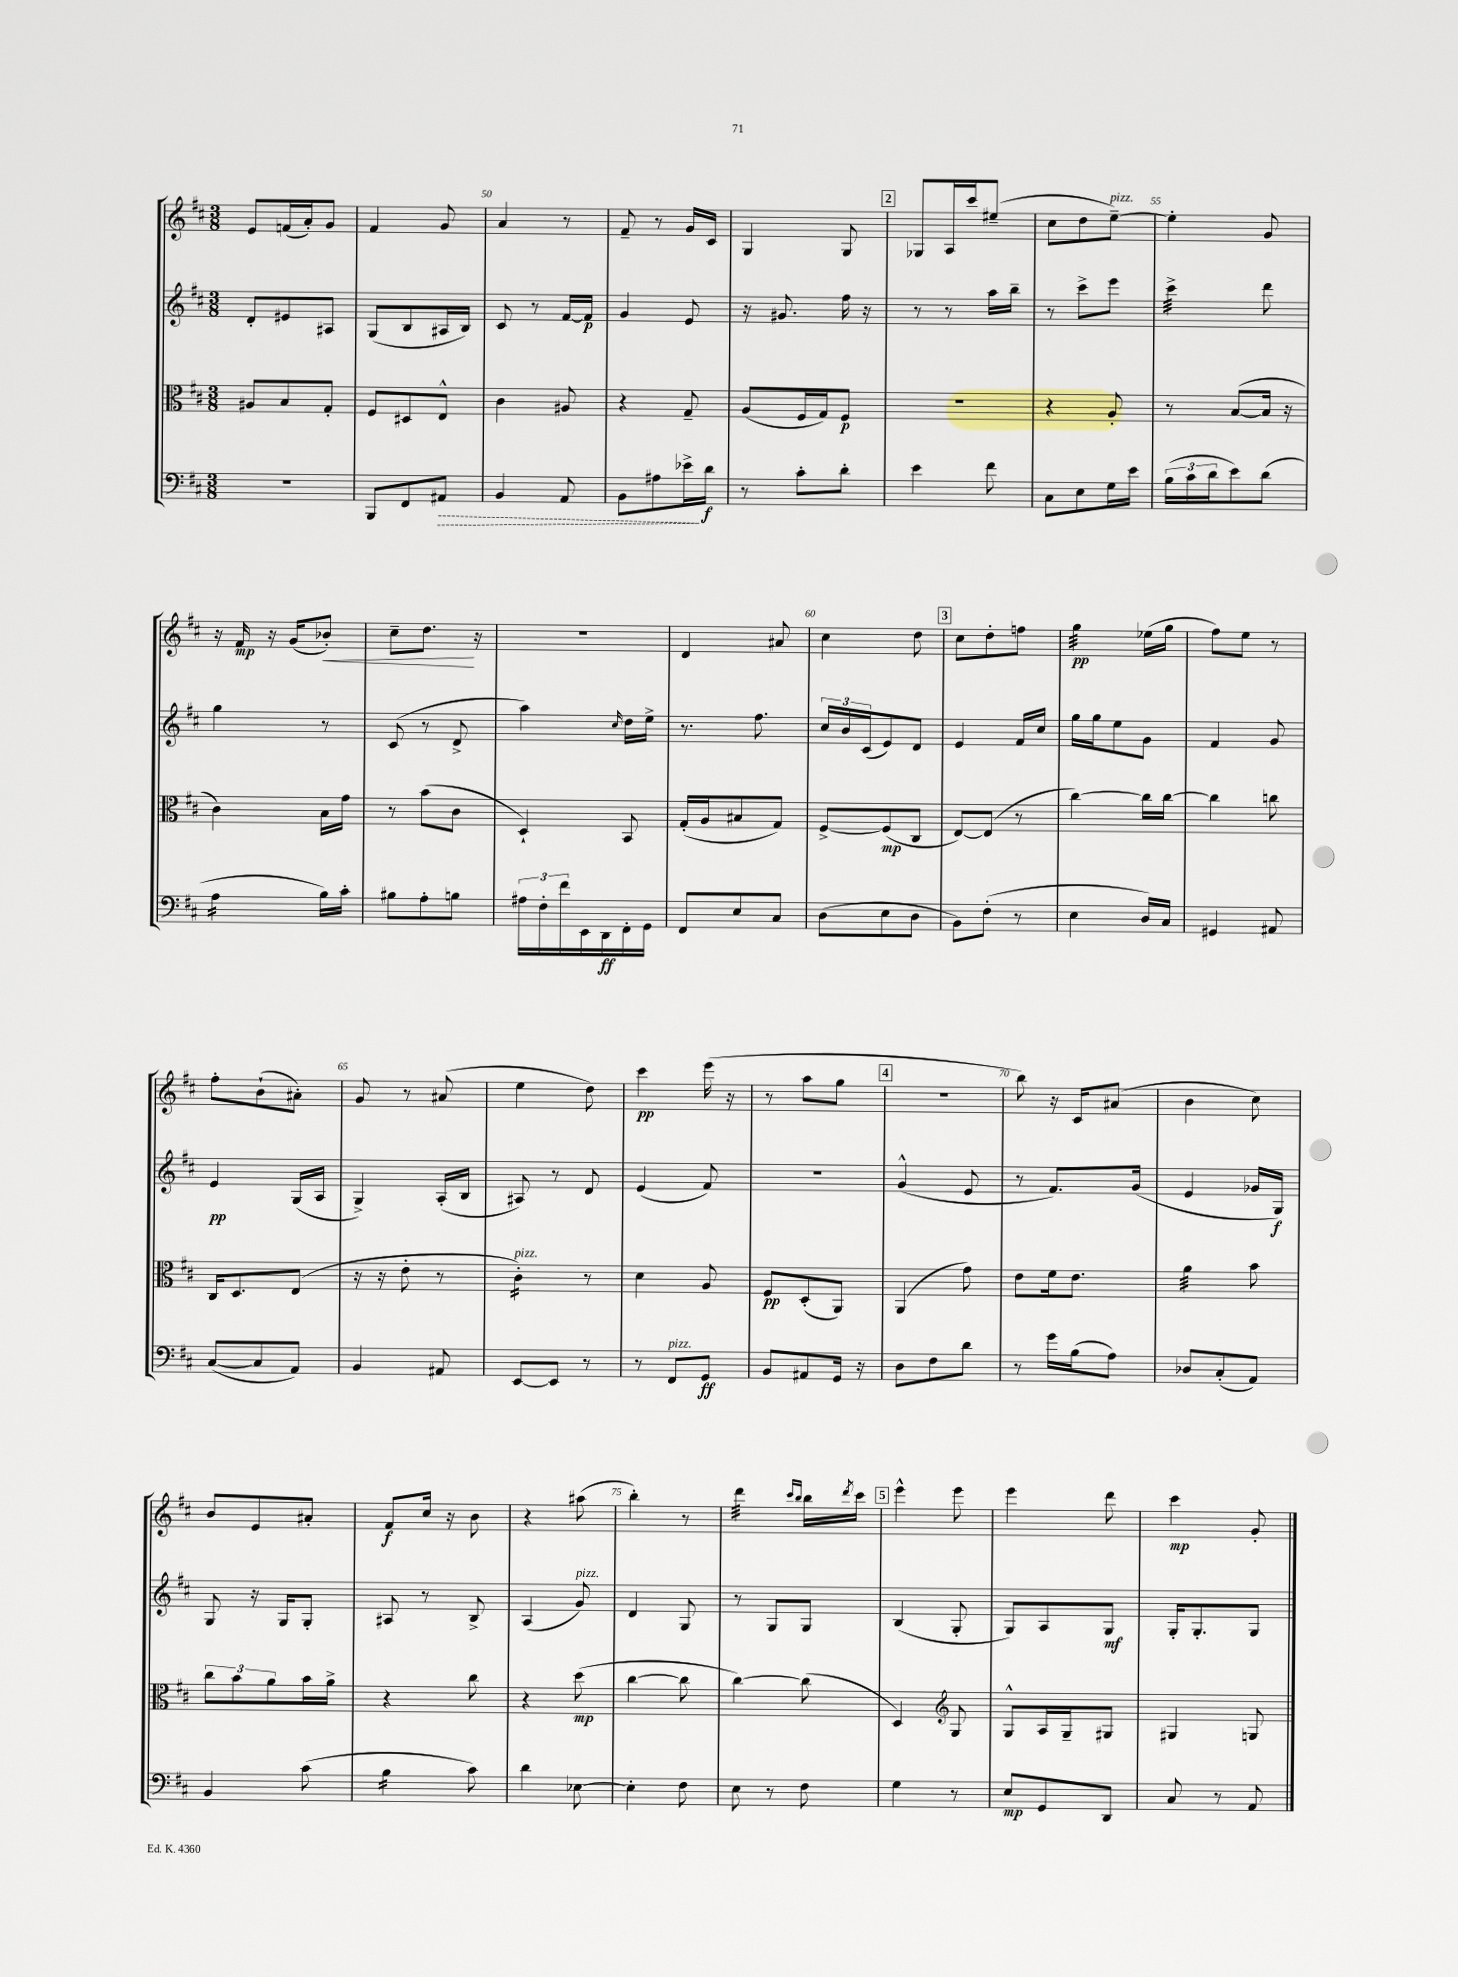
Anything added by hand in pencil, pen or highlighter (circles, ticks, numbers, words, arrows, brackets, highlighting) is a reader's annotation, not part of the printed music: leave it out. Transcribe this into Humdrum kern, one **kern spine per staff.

**kern	**kern	**kern	**kern
*staff4	*staff3	*staff2	*staff1
*clefF4	*clefC3	*clefG2	*clefG2
*k[f#c#]	*k[f#c#]	*k[f#c#]	*k[f#c#]
*M3/8	*M3/8	*M3/8	*M3/8
4.r	8A#	8d'	8e
.	8B	8e#	(16f
.	.	.	16a')
.	8G'	8A#	8g
=	=	=	=
8BBB	8F#	(8G	4f#
8FF#	8D#	8B	.
8AA#	8E^^	16A#	8g
.	.	16B)	.
=	=	=	=
4BB	4c#	8c#	4a
.	.	8r	.
8AA	8A#	[16f#	8r
.	.	16f#]	.
=	=	=	=
8BB	4r	4g	8f#~
8A#	.	.	8r
16e-^	8G~	8e	16g
16d	.	.	16c#
=	=	=	=
8r	(8A	16r	4G
.	.	8.g#	.
8c#'	16F#	.	.
.	16G)	.	.
8d'	8F#	16ff#	8G
.	.	16r	.
=	=	=	=
4e	4.r	8r	8G-
.	.	8r	16A
.	.	.	16ccc#
8f#	.	16aa	(8ee#~
.	.	16bb~	.
=	=	=	=
8C#	4r	8r	8cc#
8E	.	8ccc#^	8dd
16G	8A'	8eee	[8ee~)
16e	.	.	.
=	=	=	=
(24B	8r	4ccc#^	4ee']
24c#	.	.	.
24d	.	.	.
8e)	([8B	.	.
(8d	16B]	8ddd	8g
.	16r	.	.
=	=	=	=
4A	4c#)	4gg	16r
.	.	.	16f#
.	.	.	16r
.	.	.	(16g
16B)	16B	8r	8b-')
16c#'	16g	.	.
=	=	=	=
8B#	8r	(8c#	8cc#~
8A'	(8b	8r	8.dd
8B	8c#	8d^	.
.	.	.	16r
=	=	=	=
24A#	4D`)	4aa)	4.r
24F#'	.	.	.
24f#	.	.	.
16EE	.	.	.
16DD	.	.	.
.	.	16qqcc#	.
16FF#'	8BB	16dd	.
16GG	.	16ee^	.
=	=	=	=
8FF#	(16G'	8.r	4d
.	16A	.	.
8E	8B#	.	.
.	.	8.ff#	.
8C#	8G)	.	8a#
=	=	=	=
(8D	[8F#^	24cc#	4cc#
.	.	24b	.
.	.	(24c#	.
8E	(8F#]	8e)	.
8D	8C#	8d	8dd
=	=	=	=
8BB)	[8E)	4e	8cc#
(8F#'	(8E]	.	8dd'
8r	8r	16f#	8ff
.	.	16cc#	.
=	=	=	=
4E	[4cc#)	16gg	4gg
.	.	16gg	.
.	.	8ee	.
16D)	16cc#]	8g	(16ee-
16C#	[16cc#	.	16gg
=	=	=	=
4GG#	4cc#]	4f#	8ff#)
.	.	.	8ee
8AA#	8cc	8g	8r
=	=	=	=
([8C#	16C#	4e	8ff#'
.	8.D	.	.
8C#]	.	.	(8b`
8AA)	(8E	(16G	8a#')
.	.	16A	.
=	=	=	=
4BB	16r	4G^)	8g
.	16r	.	.
.	8e'	.	8r
8AA#	8r	(16A'	(8a#
.	.	16B	.
=	=	=	=
[8EE	4c#')	8A#)	4ee
8EE]	.	8r	.
8r	8r	8d	8dd)
=	=	=	=
8r	4d	(4e	4ccc#
8FF#	.	.	.
8GG	8A	8f#)	(16eee
.	.	.	16r
=	=	=	=
8BB	8F#	4.r	8r
8AA#	(8D'	.	8aa
16GG	8AA)	.	8gg
16r	.	.	.
=	=	=	=
8D	(4AA	(4g^^	4.r
8F#	.	.	.
8d	8g)	8e	.
=	=	=	=
8r	8e	8r	8bb)
16g	16f#	8.f#)	16r
(16B	8.e	.	16c#
8A)	.	.	(8a#
.	.	(16g	.
=	=	=	=
8D-	4a	4e	4b
(8C#'	.	.	.
8AA)	8b	16g-	8cc#)
.	.	16G)	.
=	=	=	=
4BB	12cc#	8G	8b
.	12b	.	.
.	.	16r	8e
.	12a	.	.
.	.	16G	.
(8c#	16b	8G'	8a#'
.	16a^	.	.
=	=	=	=
4B	4r	8A#	8f#
.	.	8r	16cc#
.	.	.	16r
8c#)	8cc#	8B^	8b
=	=	=	=
4d	4r	(4A	4r
[8E-	(8dd	8g)	(8aa#
=	=	=	=
4E-']	[4cc#	4d	4bb')
8F#	8cc#]	8G	8r
=	=	=	=
8E	[4cc#)	8r	4ddd
8r	.	8G	.
.	.	.	16qqccc#
.	.	.	16qqbb
8F#	(8cc#]	8G	16bb
.	.	.	8qddd
.	.	.	16ccc#
=	=	=	=
4G	4D)	(4B	4eee^^
*	*clefG2	*	*
8r	8G	8G'	8eee
=	=	=	=
8E	8G^^	8G)	4eee
8GG	16A	8A	.
.	16G~	.	.
8DD	8G#	8G	8ddd
=	=	=	=
8C#	4G#	16G'	4ccc#
.	.	8.G'	.
8r	.	.	.
8AA	8G	8G	8g'
==	==	==	==
*-	*-	*-	*-
